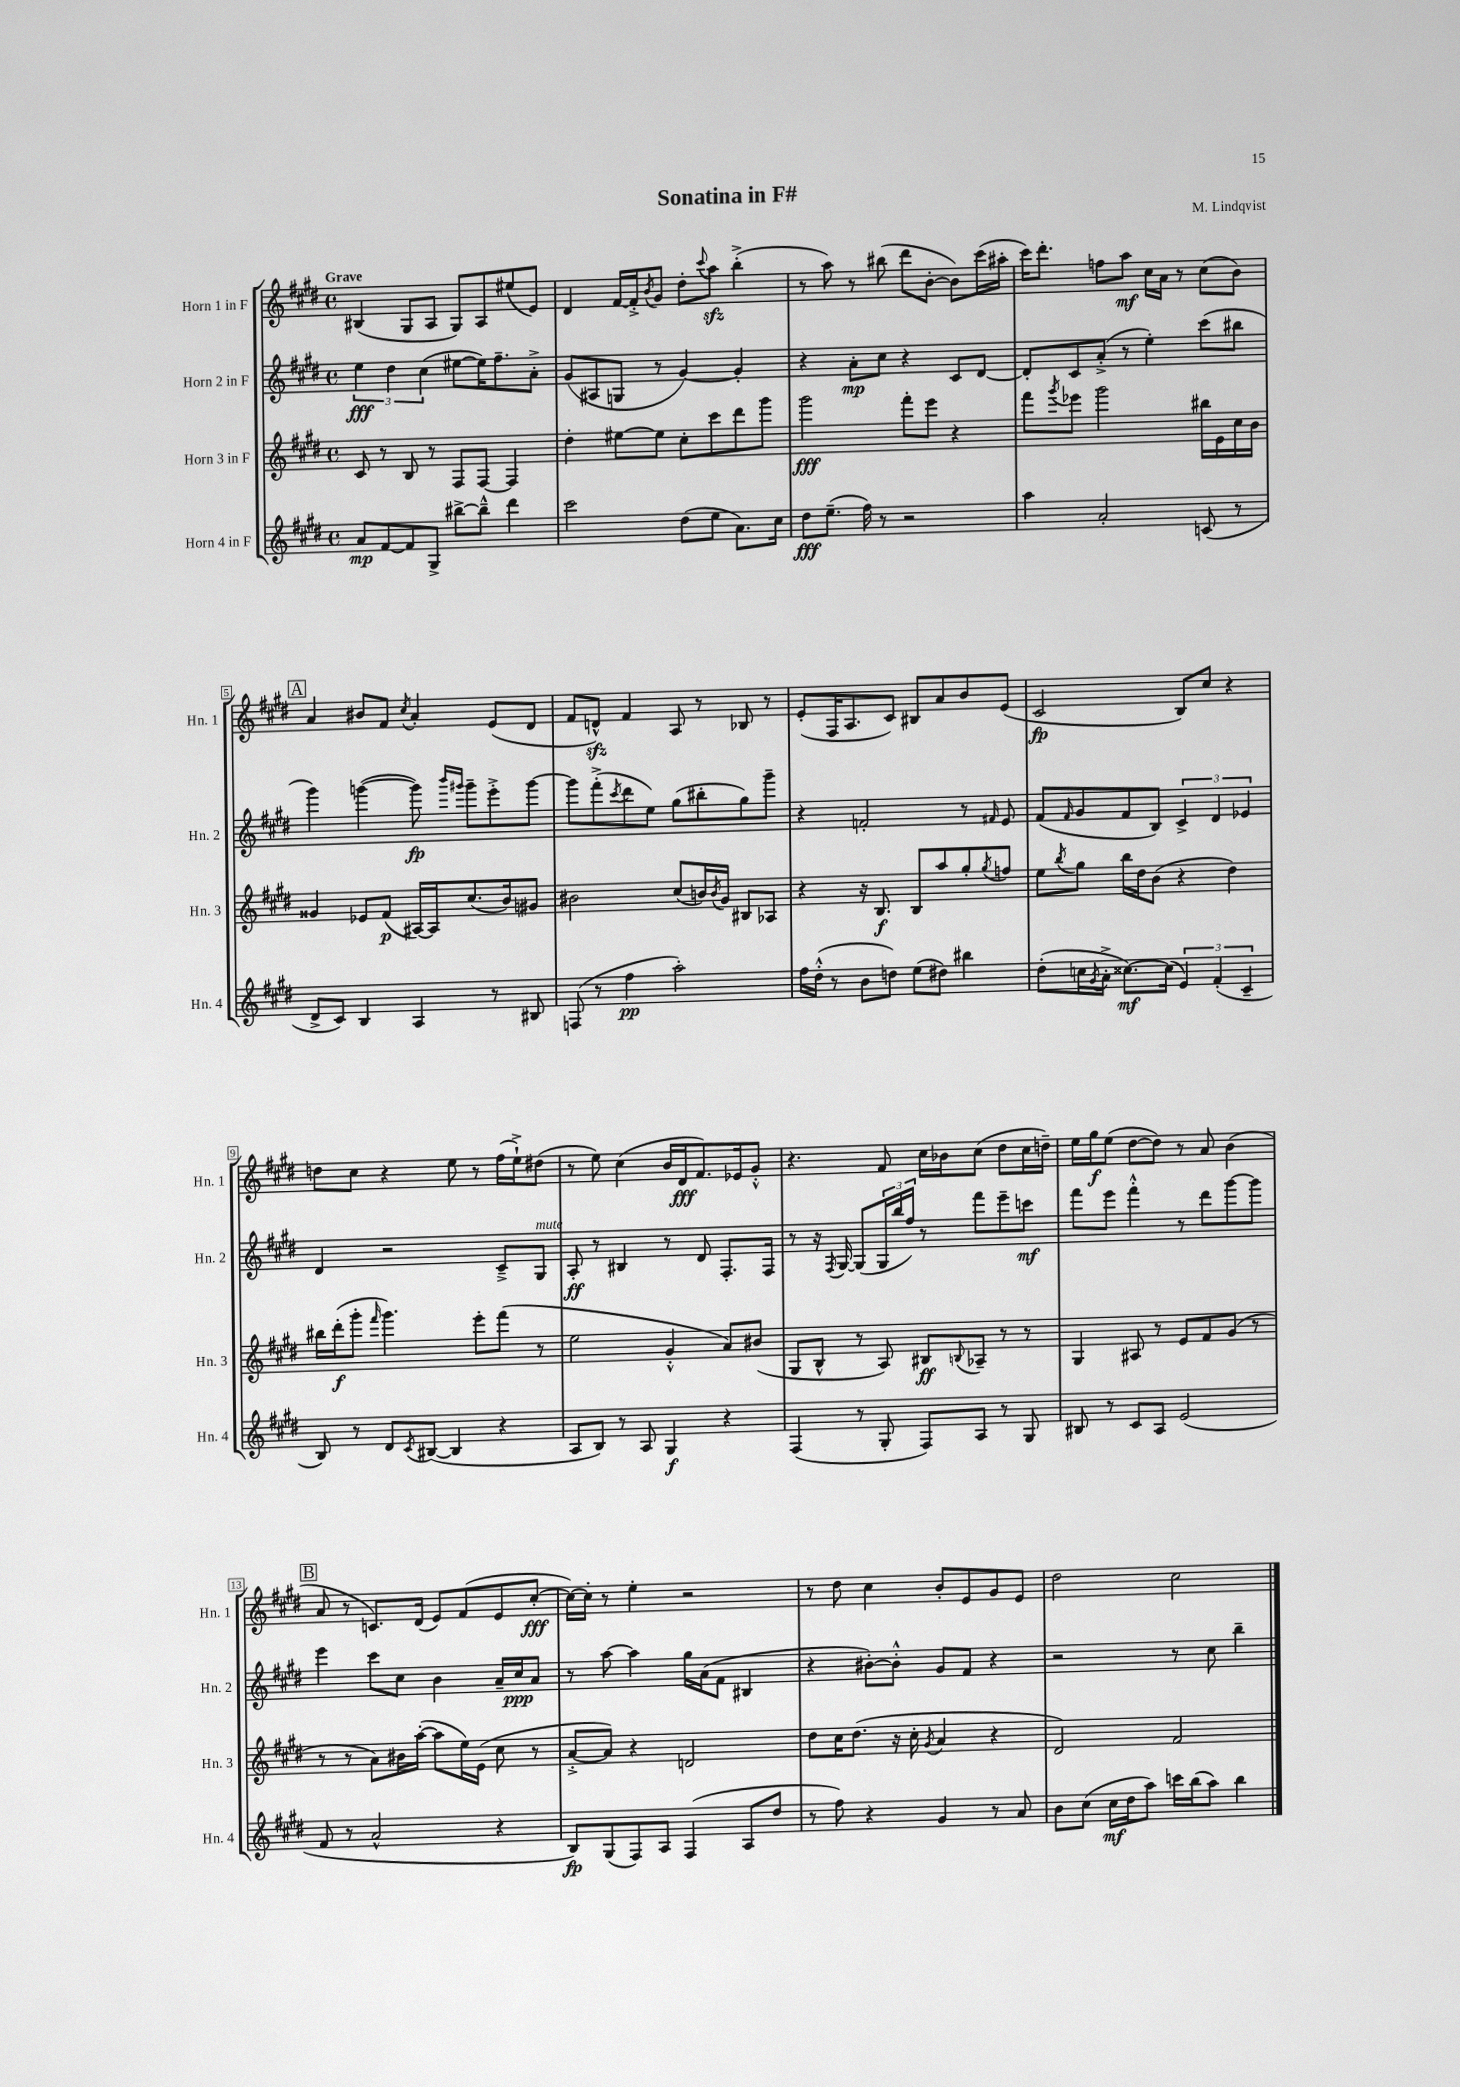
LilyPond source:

\header { title = "Sonatina in F#" composer = "M. Lindqvist" }
<<
\new StaffGroup <<
\new Staff = "s0" \with { instrumentName = "Horn 1 in F" shortInstrumentName = "Hn. 1" } {
    \clef treble \key e \major \defaultTimeSignature \time 4/4 \tempo "Grave"
    bis4( gis8 a8 gis8) a8 eis''8( e'8) |
    dis'4 fis'16~ fis'16-.-> \acciaccatura { b'8 } gis'8 dis''8-. \appoggiatura { cis'''8 } a''8\sfz b''4-.->( |
    r8 a''8) r8 bis''8( dis'''8 b'8~-. b'8) cis'''16( ais''16-. |
    cis'''16) dis'''8.-. f''8 a''8\mf cis''16 a'16 r8 cis''8( b'8) |
    \mark \markup { \box "A" } a'4 bis'8 fis'8 \acciaccatura { cis''8 } a'4-. e'8( dis'8 |
    fis'8 d'8-^\sfz) fis'4 a8 r8 bes8 r8 |
    e'8-.( fis16 a8. cis'8) bis8 a'8 b'8 e'8( |
    cis'2\fp b8) cis''8 r4 |
    d''8 cis''8 r4 e''8 r8 fis''16( e''16-!->) dis''8( |
    r8 e''8) cis''4( b'16 dis'16\fff fis'8.) ees'16 gis'8-.-^ |
    r4. fis'8 cis''16 bes'16 cis''8( dis''8 cis''16 d''16--) |
    e''16 gis''16\f e''8( dis''8~ dis''8) r8 a'8 b'4( |
    \mark \markup { \box "B" } a'8 r8 c'8.) dis'16( e'8) fis'8( e'8 cis''8~-.\fff |
    cis''16~) cis''16-. r8 e''4-. r2 |
    r8 dis''8 cis''4 b'8-. e'8 gis'8 e'8 |
    dis''2 cis''2 \bar "|." |
}
\new Staff = "s1" \with { instrumentName = "Horn 2 in F" shortInstrumentName = "Hn. 2" } {
    \clef treble \key e \major \defaultTimeSignature \time 4/4
    \tuplet 3/2 { e''4\fff dis''4 cis''4( } eis''8~ eis''16) fis''8.-- a'8-.-> |
    gis'8( ais8 g8 r8 gis'4~) gis'4-. |
    r4 a'8-.\mp cis''8 r4 cis'8 dis'8~ |
    dis'8-. cis'8 a'8-.->( r8 e''4-.) cis'''8( bis''8 |
    \mark \markup { \box "A" } gis'''4) g'''4~( g'''8\fp) \grace { b'''16 gis'''16 } gis'''8-- e'''8-.-> gis'''8~ |
    gis'''8 fis'''8-.->( \acciaccatura { cis'''8 } dis'''8 e''8) gis''8( bis''8-. gis''8) gis'''8-- |
    r4 f'2-. r8 \grace { fis'16 } e'8 |
    fis'8( \grace { fis'16 } gis'8 fis'8 b8) \tuplet 3/2 { cis'4-> dis'4 ees'4 } |
    dis'4 r2 cis'8---> gis8^\markup { \italic "mute" } |
    a8-.\ff r8 bis4 r8 dis'8 fis8.-. fis16 |
    r8 r16 \acciaccatura { fis8 } gis16~ gis8( \tuplet 3/2 { gis16 b''16 fis''16) } r8 fis'''8 e'''8-- c'''8\mf |
    fis'''8 e'''8 fis'''4-.-^ r8 dis'''8 gis'''8~ gis'''8 |
    \mark \markup { \box "B" } e'''4 cis'''8 cis''8 b'4 a'16-- cis''16\ppp a'8 |
    r8 a''8~ a''4 gis''16 a'16( fis'8 bis4 |
    r4 bis'8~-.) bis'8-.-^ gis'8 fis'8 r4 |
    r2 r8 cis''8 b''4-- \bar "|." |
}
\new Staff = "s2" \with { instrumentName = "Horn 3 in F" shortInstrumentName = "Hn. 3" } {
    \clef treble \key e \major \defaultTimeSignature \time 4/4
    cis'8 r8 b8 r8 fis8 fis8~ fis4 |
    dis''4-. eis''8~ eis''8 cis''8-. cis'''8 dis'''8 gis'''8 |
    gis'''2\fff fis'''8-. e'''8 r4 |
    fis'''8 \acciaccatura { gis'''8 } ees'''8 gis'''2 bis''16 e'16 cis''16 b'16 |
    \mark \markup { \box "A" } gisis'4 ees'8 fis'8\p( ais16~) ais16 cis''8.( b'16) gis'8 |
    bis'2 cis''8( b'16) \acciaccatura { b'8 } gis'16 bis8 aes8 |
    r4 r16 b8.\f b8 a''8 gis''8-. \acciaccatura { gis''8 } f''8 |
    e''8 \acciaccatura { b''8 } gis''8 b''16 dis''16 b'8( r4 dis''4) |
    bis''16 dis'''16-.\f( gis'''8-. \grace { fis'''16 } gis'''4.) e'''8-. fis'''8( r8 |
    e''2 gis'4-.-^ a'8) bis'8( |
    gis8 b8-^ r8 a8) bis8\ff \appoggiatura { b8 } aes8-- r8 r8 |
    gis4 ais8 r8 e'8 fis'8 gis'8( r8 |
    \mark \markup { \box "B" } r8 r8 a'8) bis'16 a''16~-.( a''8 e''16) e'16( cis''8 r8 |
    a'8~-.-> a'8) r4 d'2 |
    dis''8 cis''16 dis''8.( r16 cis''16-. \acciaccatura { gis'8 } a'4 r4 |
    dis'2) fis'2 \bar "|." |
}
\new Staff = "s3" \with { instrumentName = "Horn 4 in F" shortInstrumentName = "Hn. 4" } {
    \clef treble \key e \major \defaultTimeSignature \time 4/4
    a'8\mp fis'8~ fis'8 gis8-> bis''8~-> bis''8---^ dis'''4 |
    cis'''2 dis''8( e''8 a'8.) cis''16 |
    dis''8\fff e''8.--( fis''16) r8 r2 |
    a''4 a'2-. c'8( r8 |
    \mark \markup { \box "A" } dis'8-> cis'8) b4 a4 r8 bis8 |
    f8( r8 fis''4\pp a''2-.) |
    fis''16 dis''16-.-^( r8 b'8 d''8) e''8( dis''8) bis''4 |
    dis''8-.( c''16 \acciaccatura { gis'8 } a'16-.-> cisis''8.~\mf) cisis''16( \tuplet 3/2 { e'4) fis'4-.( cis'4-- } |
    b8) r8 dis'8 \acciaccatura { cis'8 } bis8~( bis4 r4 |
    a8 b8) r8 a8 gis4\f r4 |
    fis4( r8 gis8-. fis8) a8 r8 gis8 |
    bis8 r8 cis'8 a8 e'2( |
    \mark \markup { \box "B" } fis'8 r8 a'2-^ r4 |
    b8\fp) gis8( fis8) a8 fis4( a8 dis''8 |
    r8 fis''8) r4 gis'4 r8 a'8 |
    b'8 cis''8( cis''16\mf dis''16 a''8) c'''16 b''16( a''8) b''4 \bar "|." |
}
>>
>>
\layout { \context { \Score \override BarNumber.stencil = #(make-stencil-boxer 0.1 0.3 ly:text-interface::print) } }
